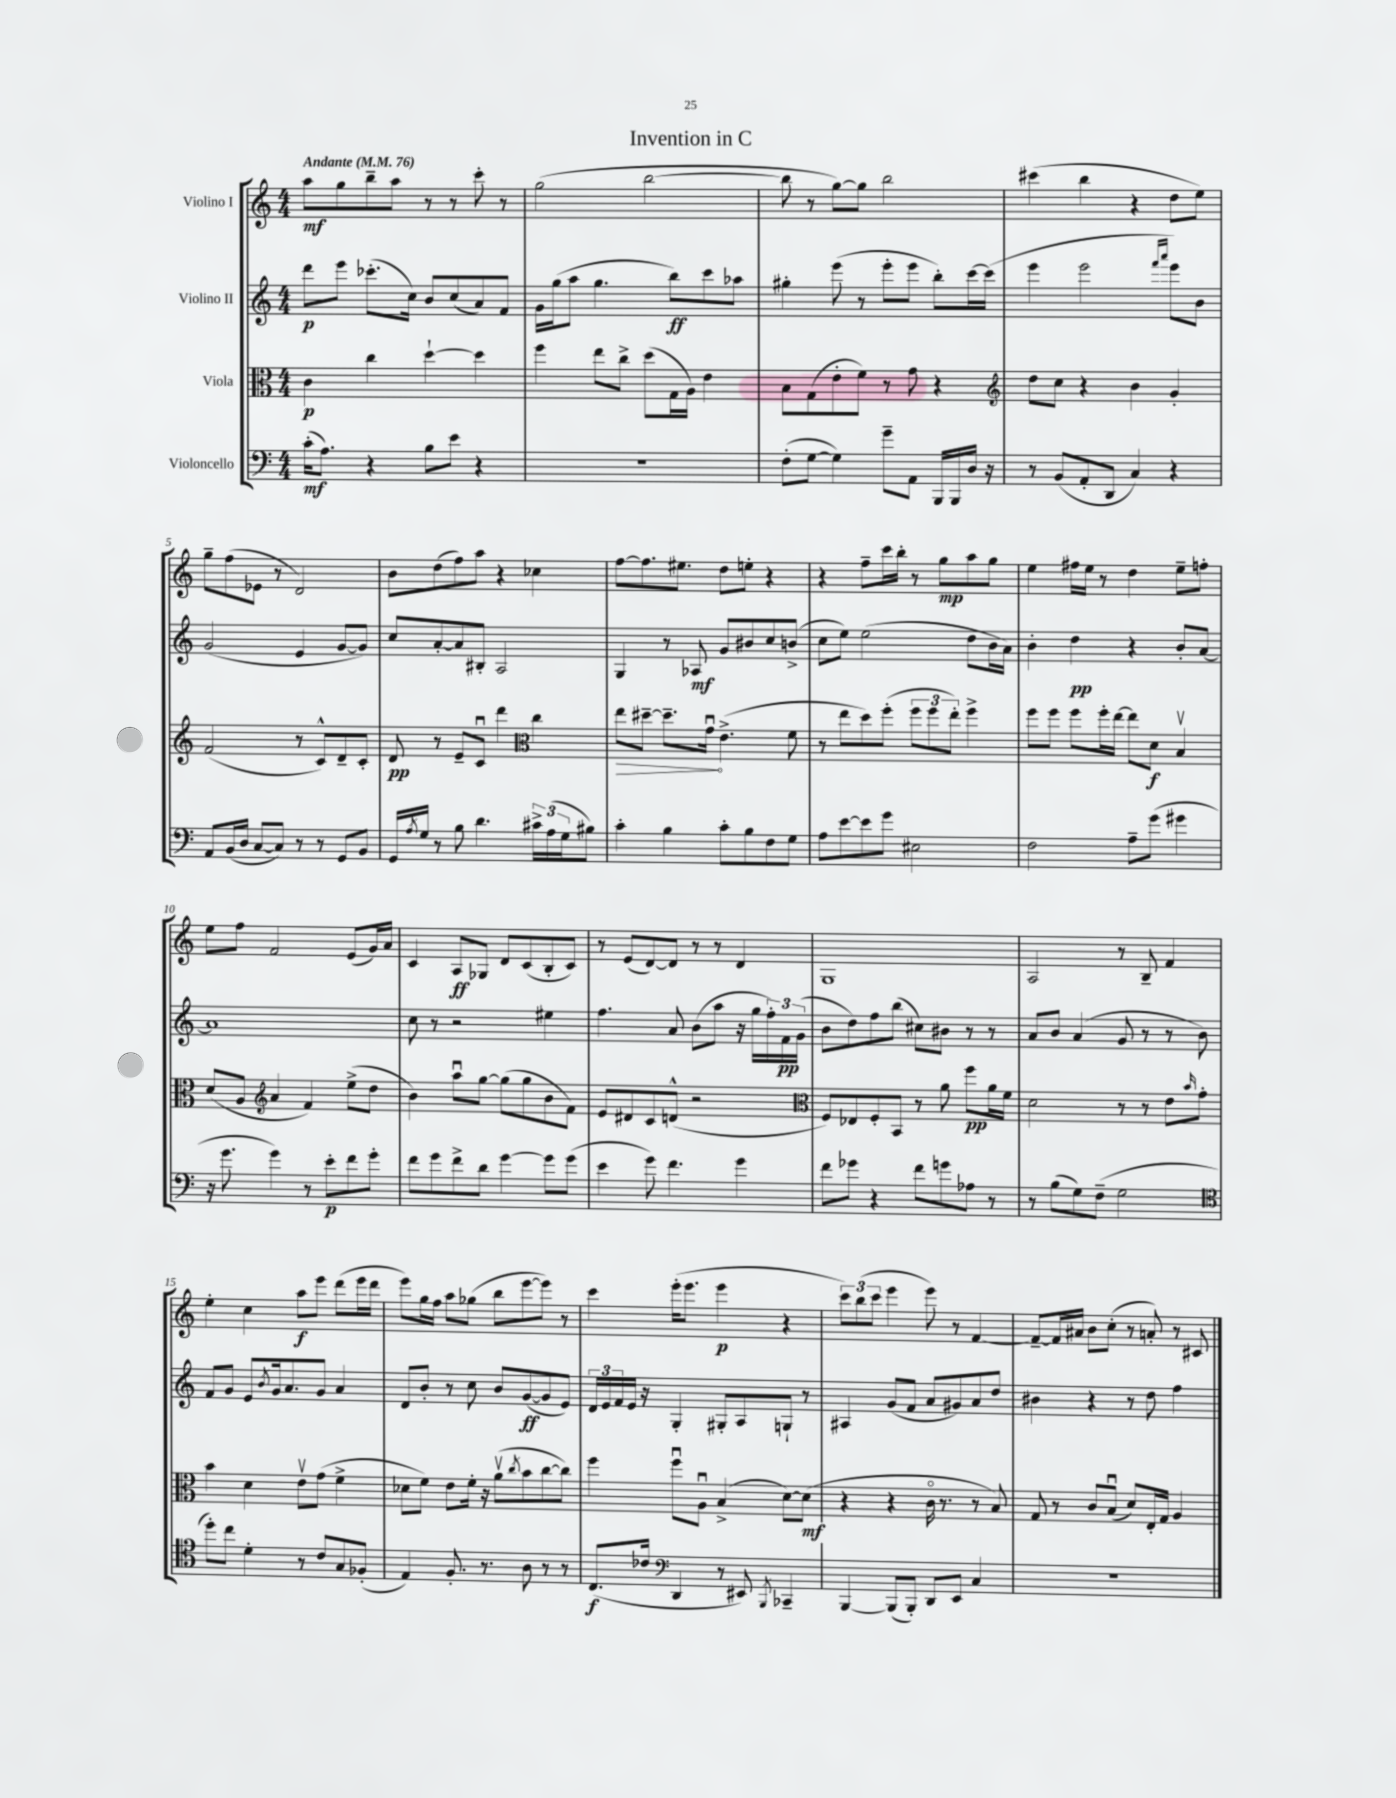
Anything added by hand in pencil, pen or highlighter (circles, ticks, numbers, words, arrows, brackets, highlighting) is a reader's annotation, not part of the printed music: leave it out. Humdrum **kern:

**kern	**kern	**kern	**kern
*staff4	*staff3	*staff2	*staff1
*clefF4	*clefC3	*clefG2	*clefG2
*k[]	*k[]	*k[]	*k[]
*M4/4	*M4/4	*M4/4	*M4/4
*MM76	*MM76	*MM76	*MM76
(16c'	4c	8ddd	8aa
8.A)	.	.	.
.	.	8eee	8gg
4r	4cc	(8.ccc-'	8bb~
.	.	.	8aa
.	.	16cc)	.
8B	[4dd`	8b	8r
8e	.	(8cc	8r
4r	4dd]	8a)	8ccc'
.	.	8f	8r
=	=	=	=
1r	4ff	16g	(2gg
.	.	(16gg	.
.	.	8aa	.
.	8ee	4.gg	.
.	8cc^	.	.
.	(8dd	.	[2bb
.	16G	8bb)	.
.	16A)	.	.
.	4e	8ccc	.
.	.	8aa-	.
=	=	=	=
(8F'	8B	4gg#'	8bb]
[8G	(8G	.	8r
4G])	8e'	(8eee	[8gg)
.	8f)	8r	8gg]
8g~	8r	8eee'	2bb
8AA	8g	8eee	.
16BBB	4r	8bb')	.
16BBB	.	.	.
16D	.	[16ccc	.
16r	.	(16ccc]	.
=	=	=	=
*	*clefG2	*	*
8r	8dd	4eee	(4ccc#
(8BB	8cc	.	.
8AA'	4r	2eee	4bb
8DD	.	.	.
4C)	4b	.	4r
.	.	16qqfff	.
.	.	16qqaaa	.
4r	4g'	8eee)	8dd
.	.	8b	8ee)
=	=	=	=
8AA	(2f	(2g	8gg~
(16BB	.	.	(8ff
16D	.	.	.
[8C	.	.	8e-
8C])	.	.	8r
8r	8r	4e	2d)
8r	8c^^)	.	.
8GG	8d~	[8g	.
8BB	8c'	8g])	.
=	=	=	=
16GG	8d	8cc	8b
8qA	.	.	.
16G	.	.	.
8r	8r	[8a'	(8dd
8B	8e~	8a]	8ff)
4.d	8cu	8B#'	8aa
.	4ddd	2A	4r
*	*clefC3	*	*
24c#^	4cc	.	4cc-
(24A	.	.	.
24G	.	.	.
8B#)	.	.	.
=	=	=	=
4c'	8ee	4G	[8ff
.	[8dd#~	.	8.ff]
4B	8.dd#~]	8r	.
.	.	.	8.ee#
.	.	8A-	.
.	16gu	.	.
8c'	(4.e^	8g	8dd
8B	.	8b#	8ee'
8F	.	8cc	4r
8G	8f	(8b^	.
=	=	=	=
8A	8r	8cc	4r
[8e	8ee	8ee)	.
8e]	8dd)	(2ee	8ff~
8g	(8ff'	.	16ccc
.	.	.	16bb'
2E#	12ff	.	8r
.	12ff	.	.
.	.	.	8gg
.	12ee')	.	.
.	4ff^	8dd	8aa
.	.	16b	8gg
.	.	16a)	.
=	=	=	=
2F	8ff	4b'	4ee
.	8ff	.	.
.	8ff	4dd	16ff#
.	.	.	16ee
.	16ff'	.	8r
.	[16ee	.	.
8A~	8ee]	4r	4dd
(8g	8d	.	.
4g#	4Bv	8b'	8ee~
.	.	[8a	8ff'
=	=	=	=
16r	(8d	1a]	8ee
8.g	.	.	.
.	8A	.	8ff
*	*clefG2	*	*
4g)	4a	.	2f
8r	4f)	.	.
8e'	.	.	.
8f	(8ee^	.	(8e
8g'	8dd	.	16g)
.	.	.	16a
=	=	=	=
8f	4b)	8cc	4c
8g	.	8r	.
8f^	8aau	2r	8A
8d	[8gg	.	8G-
[4g	(8gg]	.	8d
.	8gg	.	(8c
8g]	8b	4ee#	8B'
(8g	8f)	.	8c)
=	=	=	=
4e	8e	4.ff	8r
.	8d#	.	(8e
8g)	8c	.	[8d)
4.f	(8d^^	8a	8d]
.	2r	(8b	8r
.	.	8aa	8r
4g	.	16r	4d
.	.	16gg	.
.	.	24ff')	.
.	.	24f	.
.	.	(24g	.
=	=	=	=
*	*clefC3	*	*
8f	8F)	8b	1G
8g-	8E-	8dd)	.
4r	8F'	8ff	.
.	8BB	(8bb	.
8f	8r	8cc#)	.
8g	8a	8b#	.
8A-	8ff	8r	.
8r	16a	8r	.
.	16f	.	.
=	=	=	=
8r	2d	8a	2A
(8B	.	8b	.
8G)	.	(4a	.
(8F~	.	.	.
2G	8r	8g	8r
.	8r	8r	8B~
.	8e	8r	4f
.	16qqb	.	.
.	8g'	8b)	.
=	=	=	=
*clefC4	*	*	*
8dd')	4b	8f	4ee'
8cc	.	8g	.
4d'	4d	8e	4cc
.	.	8qb	.
.	.	16g	.
.	.	8.a	.
8r	8ev	.	8aa
8c	(8g	8g	8eee
8G	4f^	4a	(8ddd
(8F-'	.	.	16eee
.	.	.	16ddd
=	=	=	=
4E)	8d-	8d	8eee)
.	8f)	8b'	16gg
.	.	.	16ff
8.F'	8e	8r	8aa
.	16f'	8cc	(8gg-
8.r	16r	.	.
.	(8av	8b	8bb
.	8qcc	.	.
8A	8b	([8g	[8eee
8r	[8cc	8g]	8eee])
8r	8cc])	8e)	8r
=	=	=	=
(8.C	4ff	24d	4ccc
.	.	24e	.
.	.	24f	.
.	.	16e	.
16c-	.	16r	.
*clefF4	*	*	*
4DD	8ffu	4G'	(16eee'
.	.	.	8.eee
.	8Au	.	.
8r	(4B^	8G#'	4eee
8EE#)	.	8A	.
8qBBB	.	.	.
4CC-~	[8d)	8G`	4r
.	(8d]	8r	.
=	=	=	=
[4BBB	4r	4A#	12ccc)
.	.	.	(12bb
.	.	.	12ccc
(8BBB]	4r	(8g	4eee
8BBB')	.	8f	.
8DD	16co	8a	8eee)
.	8.r	.	.
8EE	.	8g#)	8r
4C	8r	8a	[4f
.	8B)	8dd	.
=	=	=	=
1r	8G	4b#	8f~_
.	8r	.	16f]
.	.	.	16a#
.	8c	4r	8b
.	(8Bu	.	(8cc'
.	8d)	8r	8r
.	16E'	8dd	8a')
.	16G	.	.
.	4A	4ff	8r
.	.	.	8c#
==	==	==	==
*-	*-	*-	*-
